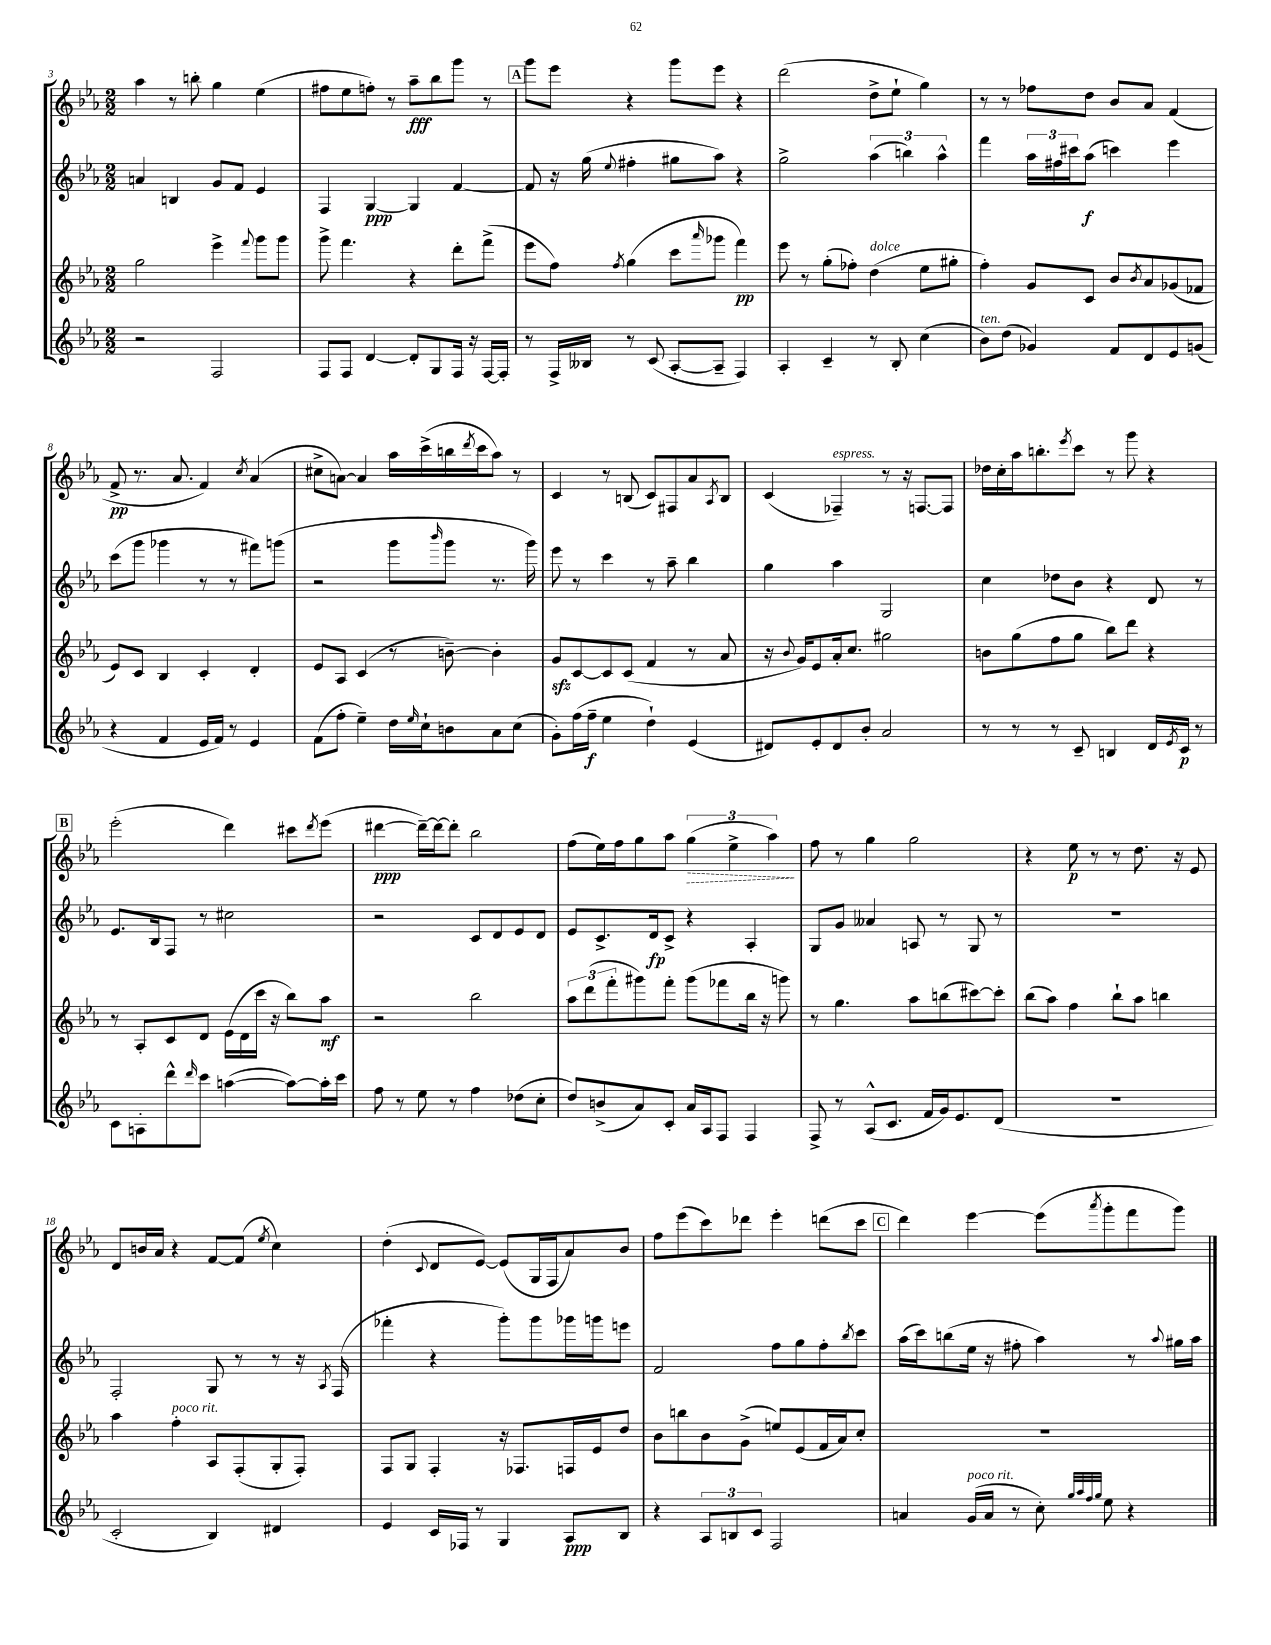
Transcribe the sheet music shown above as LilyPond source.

<<
\new StaffGroup <<
\new Staff = "s0" {
    \clef treble \key ees \major \numericTimeSignature \time 2/2
    aes''4 r8 b''8-. g''4 ees''4( |
    fis''8 ees''8 f''8-.) r8 aes''8--\fff bes''8 g'''8 r8 |
    \mark \markup { \box "A" } g'''8 ees'''8 r4 g'''8 ees'''8 r4 |
    d'''2( d''8-> ees''8-! g''4) |
    r8 r8 fes''8 d''8 bes'8 aes'8 f'4( |
    f'8->\pp r8. aes'8. f'4) \acciaccatura { c''8 } aes'4( |
    cis''8-> a'8~) a'4 aes''16 c'''16->( b''16 \acciaccatura { d'''8 } c'''16 aes''8) r8 |
    c'4 r8 b8( c'8) fis8 aes'8 \acciaccatura { aes8 } b8 |
    c'4( fes4--^\markup { \italic "espress." }) r8 r16 f8.~ f8 |
    des''16 c''16-. aes''16 b''8.-. \acciaccatura { ees'''8 } c'''8 r8 g'''8 r4 |
    \mark \markup { \box "B" } ees'''2-.( d'''4) cis'''8 \acciaccatura { d'''8 } ees'''8( |
    dis'''4~\ppp dis'''16~--) dis'''16~ dis'''8-. bes''2 |
    f''8( ees''16) f''16 g''8 aes''8 \tuplet 3/2 { \once \override Hairpin.style = #'dashed-line g''4\>( ees''4-> aes''4\!) } |
    f''8 r8 g''4 g''2 |
    r4 ees''8\p r8 r8 d''8. r16 ees'8 |
    d'8 b'16 aes'16 r4 f'8~ f'8( \acciaccatura { ees''8 } c''4) |
    d''4-.( \appoggiatura { c'8 } d'8 ees'8~) ees'8( g16 f16 aes'8) bes'8 |
    f''8 ees'''8( c'''8) des'''8 ees'''4-. d'''8( c'''8 |
    \mark \markup { \box "C" } d'''4) ees'''4~ ees'''8( \acciaccatura { aes'''8 } g'''8-. f'''8 g'''8) \bar "|." |
}
\new Staff = "s1" {
    \clef treble \key ees \major \numericTimeSignature \time 2/2
    a'4 b4 g'8 f'8 ees'4 |
    f4 g4~\ppp g4 f'4~ |
    \mark \markup { \box "A" } f'8 r16 g''16( \appoggiatura { ees''8 } fis''4-. gis''8 aes''8) r4 |
    g''2-> \tuplet 3/2 { aes''4( b''4) aes''4-^ } |
    f'''4 \tuplet 3/2 { aes''16 fis''16 cis'''16 } aes''8\f( c'''4) ees'''4 |
    c'''8( g'''8 ges'''4 r8 r8 fis'''8) g'''8( |
    r2 g'''8 \grace { bes'''16 } g'''8 r8. g'''16) |
    ees'''8 r8 c'''4 r8 aes''8-- bes''4 |
    g''4 aes''4 g2 |
    c''4 des''8 bes'8 r4 d'8 r8 |
    \mark \markup { \box "B" } ees'8. bes16 f8 r8 cis''2 |
    r2 c'8 d'8 ees'8 d'8 |
    ees'8 c'8.-> d'16\fp c'8-> r4 aes4-. |
    g8 g'8 aeses'4 a8 r8 g8 r8 |
    R1 |
    f2-. g8 r8 r8 r16 \acciaccatura { aes8 } f16( |
    fes'''4-. r4 g'''8-.) g'''8 ges'''16 g'''16 e'''8 |
    f'2 f''8 g''8 f''8-. \acciaccatura { bes''8 } c'''8 |
    \mark \markup { \box "C" } aes''16( c'''16) b''8( ees''16 r16 fis''8-. aes''4) r8 \appoggiatura { aes''8 } gis''16 aes''16 \bar "|." |
}
\new Staff = "s2" {
    \clef treble \key ees \major \numericTimeSignature \time 2/2
    g''2 ees'''4-> \appoggiatura { f'''8 } g'''8 g'''8 |
    g'''8-> f'''4. r4 d'''8-. f'''8->( |
    \mark \markup { \box "A" } ees'''8 f''8) \acciaccatura { f''8 } g''4( c'''8 \grace { aes'''16 } ges'''8 f'''4\pp) |
    ees'''8 r8 g''8-.( fes''8-.) d''4^\markup { \italic "dolce" }( ees''8 gis''8-. |
    f''4-.) g'8 c'8 bes'8 \acciaccatura { bes'8 } aes'8 ges'8( fes'8 |
    ees'8) c'8 bes4 c'4-. d'4-. |
    ees'8 aes8 c'4( r8 b'8~--) b'4-. |
    g'8\sfz c'8~ c'8 c'8( f'4 r8 aes'8 |
    r16 \appoggiatura { bes'8 } g'16) ees'8 aes'16-. c''8. gis''2 |
    b'8 g''8( f''8 g''8 bes''8) d'''8 r4 |
    \mark \markup { \box "B" } r8 aes8-. c'8 d'8 ees'16( d'16 c'''16 r16 bes''8) aes''8\mf |
    r2 bes''2 |
    \tuplet 3/2 { aes''8 d'''8( f'''8-. } gis'''8) f'''8-. gis'''8( fes'''8 bes''16 r16 g'''8) |
    r8 g''4. aes''8 b''8( cis'''8~) cis'''8-. |
    bes''8( aes''8) f''4 bes''8-! aes''8 b''4 |
    aes''4 f''4-.^\markup { \italic "poco rit." } aes8 f8-.( g8-. f8-.) |
    f8 g8 f4-. r16 fes8. f16 ees'16 d''8 |
    bes'8 b''8 bes'8 g'8->( e''8) ees'8( f'16 aes'16) c''8-. |
    \mark \markup { \box "C" } R1 \bar "|." |
}
\new Staff = "s3" {
    \clef treble \key ees \major \numericTimeSignature \time 2/2
    r2 f2 |
    f8 f8 d'4~ d'8-. g8 f16 r16 f16~ f16-. |
    \mark \markup { \box "A" } r8 f16-> beses16 r8 c'8( aes8~-. aes8-- f4) |
    aes4-. c'4-- r8 bes8-. c''4( |
    bes'8^\markup { \italic "ten." }) d''8( ges'4) f'8 d'8 ees'8 g'8( |
    r4 f'4 ees'16 f'16) r8 ees'4 |
    f'8( f''8-. ees''4--) d''16 \grace { ees''16 } c''16-! b'8 aes'8 c''8( |
    g'8-.) f''16( f''16--\f ees''4 d''4-!) ees'4( |
    dis'8) ees'8-. dis'8 bes'8-. aes'2 |
    r8 r8 r8 c'8-- b4 d'16 \acciaccatura { ees'8 } c'16\p r8 |
    \mark \markup { \box "B" } c'8 a8-. d'''8-^ \grace { d'''16 } c'''8 a''4~( a''8~) a''16-. c'''16 |
    f''8 r8 ees''8 r8 f''4 des''8( c''8-. |
    d''8) b'8->( aes'8) c'8-. aes'16 aes16 f8 f4 |
    f8-> r8 aes8-^( c'8. f'16 g'16) ees'8. d'8( |
    R1 |
    c'2-. bes4) dis'4 |
    ees'4 c'16 fes16 r8 g4 aes8\ppp bes8 |
    r4 \tuplet 3/2 { aes8 b8 c'8 } f2 |
    \mark \markup { \box "C" } a'4 g'16^\markup { \italic "poco rit." }( a'16 r8 c''8-.) \grace { g''32 aes''32 f''32 g''32 } ees''8 r4 \bar "|." |
}
>>
>>
\layout { \context { \Score currentBarNumber = #3 } }
